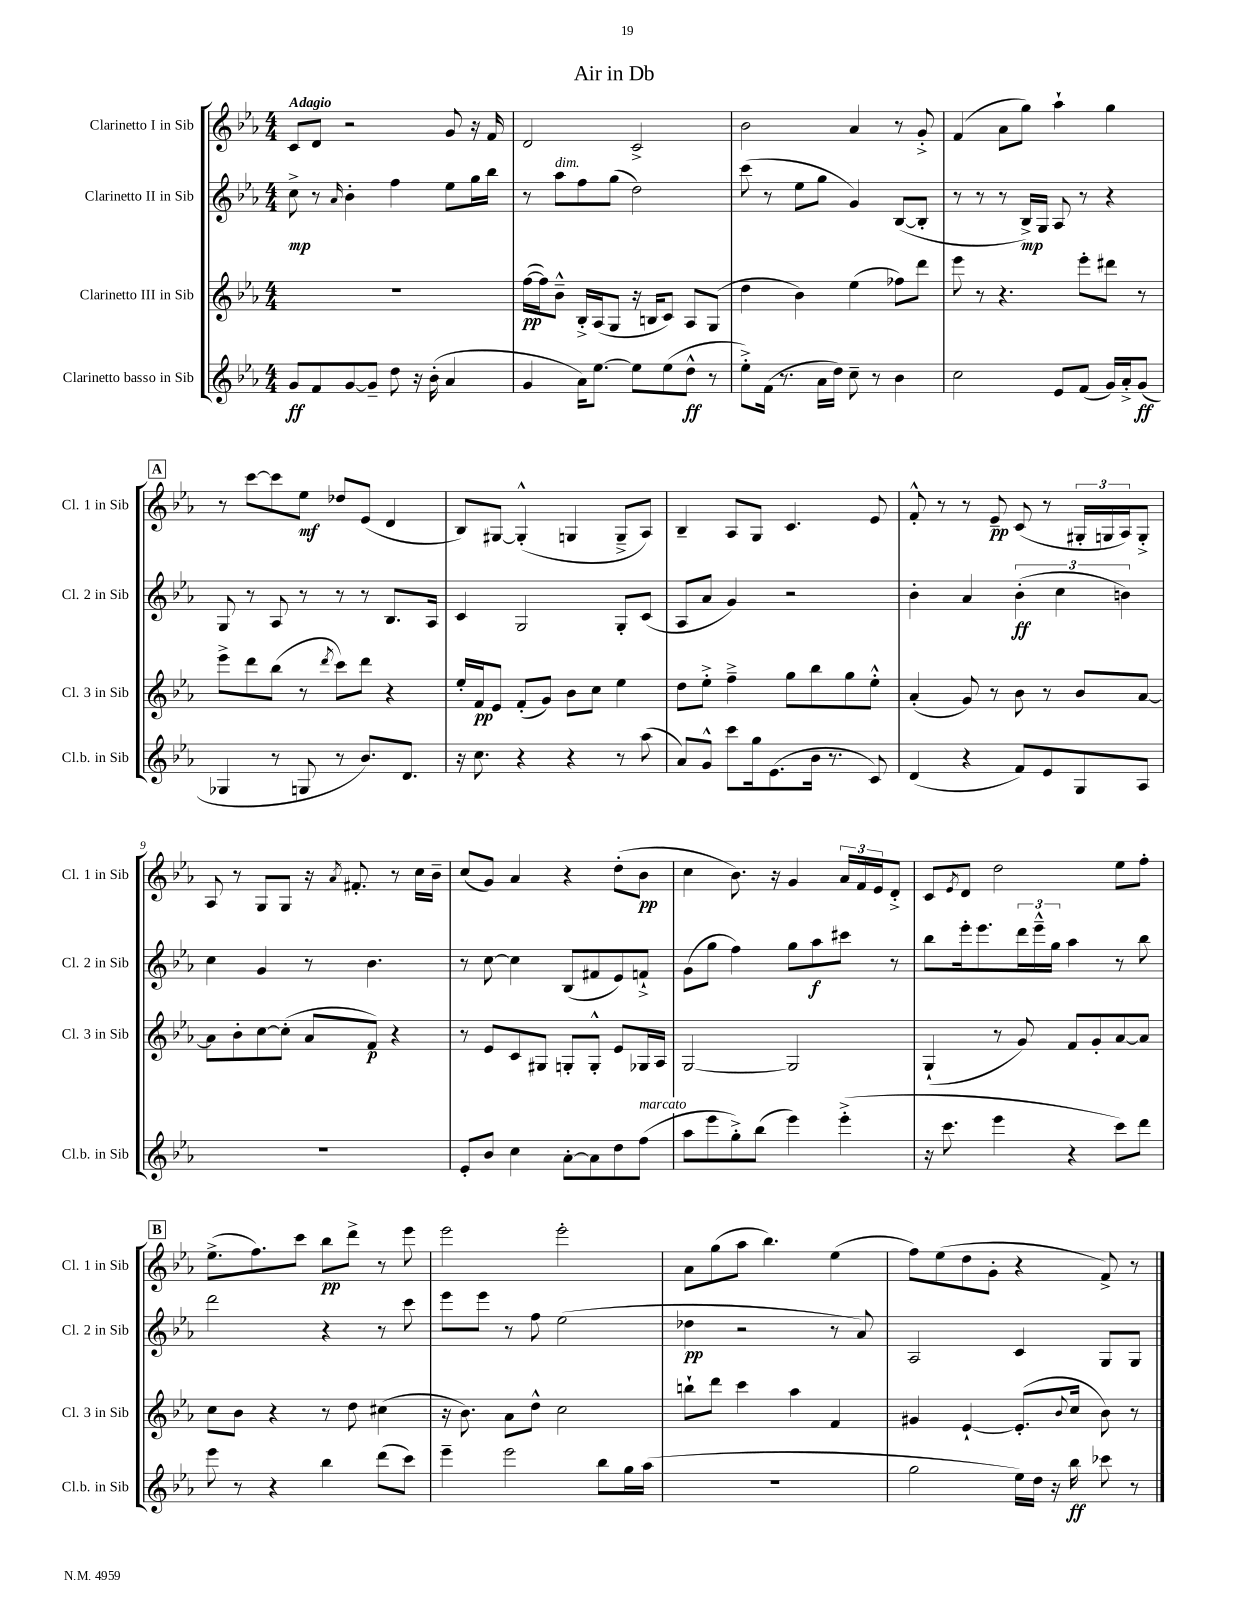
\header { title = "Air in Db" }
<<
\new StaffGroup <<
\new Staff = "s0" \with { instrumentName = "Clarinetto I in Sib" shortInstrumentName = "Cl. 1 in Sib" } {
    \clef treble \key ees \major \numericTimeSignature \time 4/4 \tempo "Adagio"
    c'8 d'8 r2 g'8 r16 f'16 |
    d'2 c'2-> |
    bes'2 aes'4 r8 g'8-.-> |
    f'4( aes'8 g''8) aes''4-! g''4 |
    \mark \markup { \box "A" } r8 c'''8~ c'''8 ees''8\mf des''8 ees'8( d'4 |
    bes8) gis8~ gis4-.-^( g4 g8---> aes8) |
    bes4-- aes8 g8 c'4. ees'8 |
    f'8-.-^ r8 r8 ees'8--\pp c'8( r8 \tuplet 3/2 { gis16-. g16 aes16) } g8-.-> |
    aes8 r8 g8 g8 r16 \acciaccatura { aes'8 } fis'8.-. r8 c''16 bes'16-- |
    c''8( g'8) aes'4 r4 d''8-.( bes'8\pp |
    c''4 bes'8.) r16 g'4 \tuplet 3/2 { aes'16 f'16 ees'16 } d'8-.-> |
    c'8 \acciaccatura { ees'8 } d'8 d''2 ees''8 f''8-. |
    \mark \markup { \box "B" } ees''8.->( f''8.) c'''8 bes''8\pp d'''8-> r8 ees'''8 |
    ees'''2 ees'''2-. |
    aes'8 g''8( aes''8 bes''4.) ees''4( |
    f''8) ees''8( d''8 g'8-. r4 f'8->) r8 \bar "|." |
}
\new Staff = "s1" \with { instrumentName = "Clarinetto II in Sib" shortInstrumentName = "Cl. 2 in Sib" } {
    \clef treble \key ees \major \numericTimeSignature \time 4/4
    c''8->\mp r8 \grace { aes'16 } bes'4-. f''4 ees''8 g''16 bes''16 |
    r8 aes''8^\markup { \italic "dim." } f''8 g''8( d''2) |
    c'''8( r8 ees''8 g''8 g'4) bes8~( bes8-. |
    r8 r8 r8 bes16->\mp) g16 aes8 r8 r4 |
    \mark \markup { \box "A" } g8 r8 aes8 r8 r8 r8 bes8. aes16 |
    c'4 g2 g8-. c'8( |
    aes8 aes'8 g'4) r2 |
    bes'4-. aes'4 \tuplet 3/2 { bes'4-.\ff( c''4 b'4) } |
    c''4 g'4 r8 bes'4. |
    r8 c''8~ c''4 bes8( fis'8 ees'8) f'8-!-> |
    g'8( g''8 f''4) g''8 aes''8\f cis'''8 r8 |
    bes''8 ees'''16-. ees'''8. \tuplet 3/2 { d'''16 ees'''16---^ g''16 } aes''4 r8 bes''8 |
    \mark \markup { \box "B" } d'''2 r4 r8 c'''8 |
    ees'''8 ees'''8 r8 f''8 ees''2( |
    des''4\pp r2 r8 aes'8) |
    aes2 c'4 g8 g8 \bar "|." |
}
\new Staff = "s2" \with { instrumentName = "Clarinetto III in Sib" shortInstrumentName = "Cl. 3 in Sib" } {
    \clef treble \key ees \major \numericTimeSignature \time 4/4
    R1 |
    f''16~\pp( f''16) bes'8---^ bes16-.-> aes16( g8 r16 b16 c'8) aes8 g8( |
    d''4 bes'4) ees''4( fes''8) d'''8 |
    ees'''8 r8 r4. ees'''8-. dis'''8 r8 |
    \mark \markup { \box "A" } ees'''8-> d'''8 bes''8( r8 \acciaccatura { d'''8 } c'''8) d'''8 r4 |
    ees''16-. f'16\pp ees'8 f'8-.( g'8) bes'8 c''8 ees''4 |
    d''8 ees''8-.-> f''4---> g''8 bes''8 g''8 ees''8-.-^ |
    aes'4-.( g'8) r8 bes'8 r8 bes'8 aes'8~ |
    aes'8 bes'8-. c''8~ c''8-.( aes'8 f'8\p) r4 |
    r8 ees'8 c'8 gis8 g8-. g8-.-^ ees'8 ges16 aes16 |
    g2~ g2 |
    g4-!( r8 g'8) f'8 g'8-. aes'8~ aes'8 |
    \mark \markup { \box "B" } c''8 bes'8 r4 r8 d''8 cis''4( |
    r16 bes'8.) aes'8 d''8-^ c''2 |
    b''8-! d'''8 c'''4 aes''4 f'4 |
    gis'4 ees'4~-! ees'8.-.( \appoggiatura { bes'8 } c''16 bes'8) r8 \bar "|." |
}
\new Staff = "s3" \with { instrumentName = "Clarinetto basso in Sib" shortInstrumentName = "Cl.b. in Sib" } {
    \clef treble \key ees \major \numericTimeSignature \time 4/4
    g'8\ff f'8 g'8~ g'8-- d''8 r16 bes'16-.( aes'4 |
    g'4 aes'16) ees''8.~ ees''8 ees''8( d''8-^\ff r8 |
    ees''8-.->) f'16( r8. aes'16 d''16) c''8-- r8 bes'4 |
    c''2 ees'8 f'8( g'16) aes'16-.-> g'8\ff( |
    \mark \markup { \box "A" } ges4 r8 g8 r8 bes'8.) d'8. |
    r16 c''8. r4 r4 r8 aes''8( |
    aes'8) g'8-^ c'''8 g''16 ees'8.( bes'16 r8. c'8) |
    d'4( r4 f'8) ees'8 g8 aes8 |
    r1 |
    ees'8-. bes'8 c''4 aes'8~-. aes'8 d''8 f''8^\markup { \italic "marcato" }( |
    aes''8 ees'''8 g''8-.->) bes''8( ees'''4) ees'''4-.->( |
    r16 c'''8. ees'''4 r4 c'''8) d'''8 |
    \mark \markup { \box "B" } ees'''8 r8 r4 bes''4 d'''8( c'''8) |
    ees'''4-- ees'''2 bes''8 g''16 aes''16( |
    R1 |
    g''2 ees''16) d''16 r16 bes''16\ff ces'''8 r8 \bar "|." |
}
>>
>>
